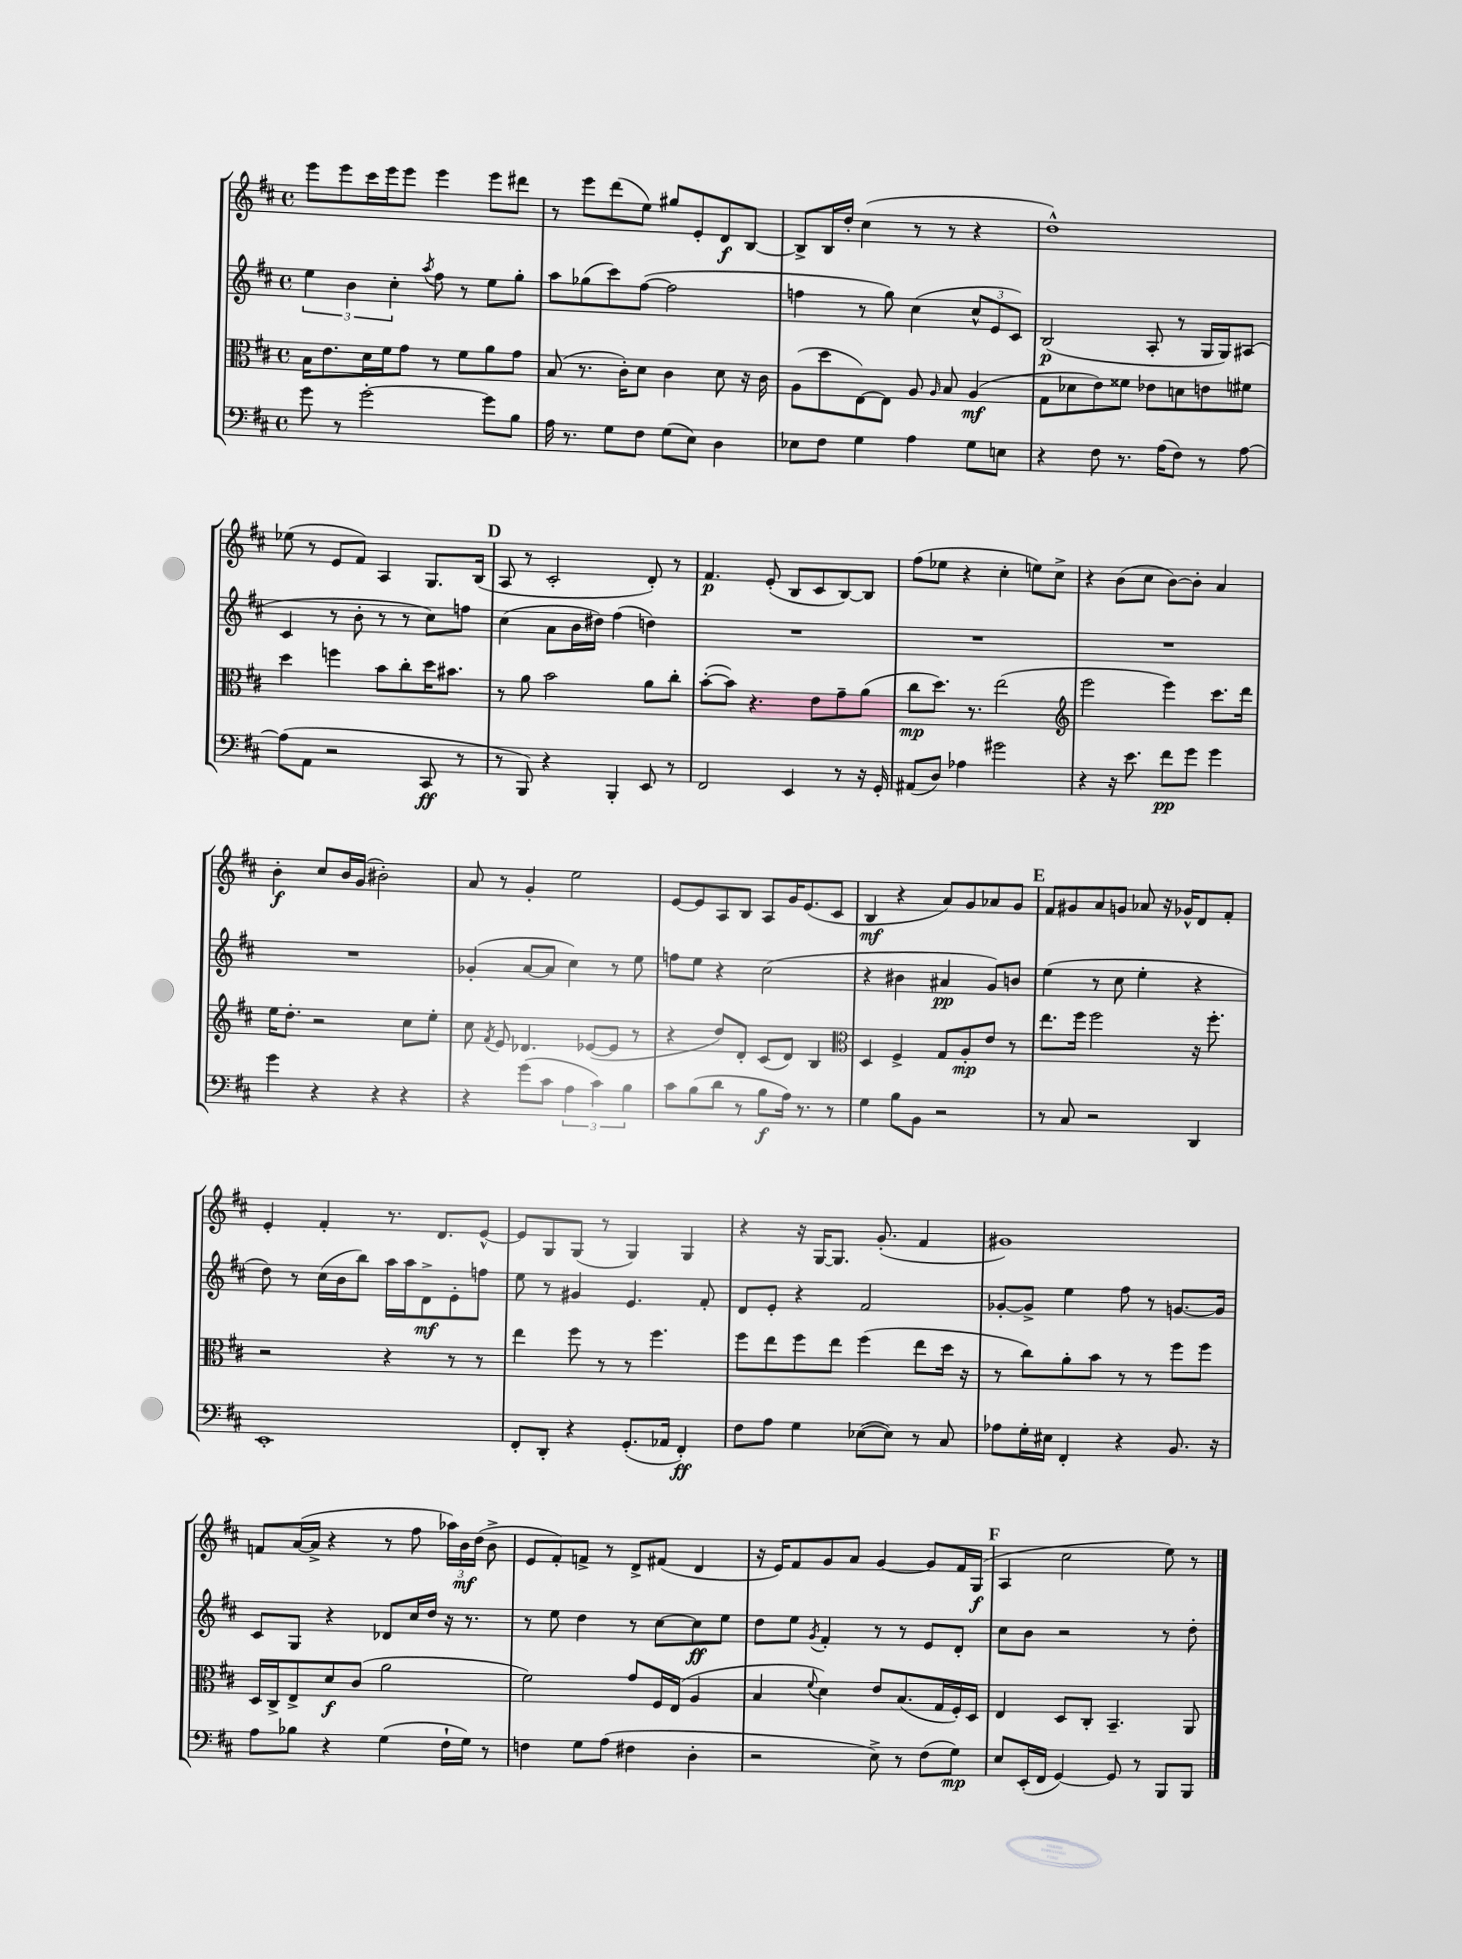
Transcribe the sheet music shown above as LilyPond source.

<<
\new StaffGroup <<
\new Staff = "s0" {
    \clef treble \key d \major \defaultTimeSignature \time 4/4
    \autoBeamOff e'''8[ e'''8 cis'''16 e'''16 e'''8] e'''4 e'''8[ dis'''8] |
    r8 e'''8[ d'''8( e''8]) gis''8[ e'8-. d'8\f b8]~ |
    b8[-> b16 d''16]-. cis''4( r8 r8 r4 |
    d''1-^) |
    ees''8( r8 e'8[ fis'8]) a4 g8.[ b16]( |
    \mark \markup { \bold "D" } a8 r8 cis'2-. d'8-.) r8 |
    fis'4.\p e'8-.( b8[ cis'8 b8~) b8] |
    fis''8[( ees''8] r4 cis''4-. e''8[) cis''8]-> |
    r4 b'8[( cis''8] b'8[~) b'8]-. a'4 |
    b'4-.\f cis''8[ b'16 g'16]( bis'2-.) |
    a'8 r8 g'4-. e''2 |
    e'8[~ e'8 a8 b8] a8[ g'16 e'8.( cis'8] |
    b4\mf r4 a'8[) g'8 aes'8 g'8] |
    \mark \markup { \bold "E" } fis'8[ gis'8 a'8 g'8] aes'8 r16 ges'16[-^ d'8 fis'8]-. |
    e'4-. fis'4-. r8. d'8.[ e'8]~-^ |
    e'8[ g8 g8]( r8 g4) g4 |
    r4 r16 g16[~ g8.] g'8.-.( fis'4 |
    gis'1) |
    f'8[ a'16~( a'16]-> r4 r8 fis''8 \tuplet 3/2 { aes''16[) b'16\mf d''16]( } b'8-> |
    e'8[ fis'8-.) f'8]-> r8 d'8[-> fis'8]( d'4 |
    r16 e'16[) fis'8 g'8 a'8] g'4~ g'8[ fis'16 g16]\f( |
    \mark \markup { \bold "F" } a4 cis''2 e''8) r8 \bar "|." |
}
\new Staff = "s1" {
    \clef treble \key d \major \defaultTimeSignature \time 4/4
    \autoBeamOff \tuplet 3/2 { e''4 b'4 cis''4-. } \acciaccatura { a''8 } fis''8 r8 e''8[ g''8]-. |
    a''8[ ges''8( cis'''8) fis''8]~( fis''2 |
    f''4 r8 g''8) cis''4( \tuplet 3/2 { cis''8[-^ e'8 cis'8]) } |
    b2\p( a8-. r8 g16[ g16) ais8]( |
    cis'4 r8 b'8-. r8 r8 cis''8[) f''8] |
    \mark \markup { \bold "D" } cis''4( a'8[ b'16 dis''16]) fis''4( d''4) |
    R1 |
    R1 |
    R1 |
    R1 |
    ges'4-.( a'8[~ a'8] cis''4) r8 e''8 |
    f''8[ e''8] r4 cis''2( |
    r4 bis'4 ais'4\pp g'8[) b'8] |
    \mark \markup { \bold "E" } e''4( r8 cis''8 e''4-. r4 |
    d''8) r8 cis''16[( b'16 b''8]) a''16[ a''16 d'8->\mf e'8-. f''8] |
    e''8 r8 gis'4 e'4. fis'8-. |
    d'8[ e'8]-. r4 fis'2 |
    ges'8[~-. ges'8]-> e''4 fis''8 r8 g'8.[~ g'16] |
    cis'8[ g8] r4 des'8[ cis''16 d''16] r16 r8. |
    r8 e''8 d''4 r8 cis''8[~ cis''8\ff e''8] |
    d''8[ e''8] \acciaccatura { g'8 } fis'4-. r8 r8 e'8[ d'8]-. |
    \mark \markup { \bold "F" } cis''8[ b'8] r2 r8 d''8-. \bar "|." |
}
\new Staff = "s2" {
    \clef alto \key d \major \defaultTimeSignature \time 4/4
    \autoBeamOff b16[ e'8. d'16 fis'16 g'8] r8 fis'8[ a'8 g'8] |
    b8( r8. cis'16[-.) d'8] cis'4 d'8 r16 cis'16 |
    a8[( d''8 e8~) e8] a8 \grace { a16 } b8 a4\mf( |
    g8[ des'8 e'8) fisis'8] ees'8[ d'8 e'8 fis'8] |
    d''4 f''4 b'8[ cis''8-. d''16 bis'8.] |
    \mark \markup { \bold "D" } r8 a'8 b'2 a'8[ cis''8]-. |
    b'8[~-.( b'8]) r4. e'8[ g'8-- a'8]( |
    cis''8[\mp d''8.]) r8. e''2( |
    \clef treble e'''2 e'''4) cis'''8.[ d'''16] |
    e''16[ d''8.]-. r2 cis''8[ e''8]-. |
    cis''8 \acciaccatura { fis'8 } e'8 des'4. ees'8[~( ees'8] r8 |
    r4 d''8[) d'8]-. cis'8[( d'8]) b4 |
    \clef alto d4 fis4-> g8[ a8-.\mp e'8] r8 |
    \mark \markup { \bold "E" } e''8.[ fis''16] fis''2 r16 fis''8.-. |
    r2 r4 r8 r8 |
    e''4 fis''8 r8 r8 fis''4. |
    fis''8[ e''8 fis''8 e''8] fis''4( e''8[ d''16] r16 |
    r8 cis''8[) a'8-. b'8] r8 r8 fis''8[ fis''8] |
    d16[ cis16-> e8-> d'8\f cis'8]( a'2 |
    fis'2) g'8[ fis16 e16]( a4 |
    b4 \appoggiatura { fis'8 } d'4) e'8[ b8.( g16 fis16-.) d16] |
    \mark \markup { \bold "F" } e4 d8[ cis8]-. b,4.-- a,8 \bar "|." |
}
\new Staff = "s3" {
    \clef bass \key d \major \defaultTimeSignature \time 4/4
    \autoBeamOff g'8 r8 g'2~-. g'8[ b8] |
    a16 r8. g8[ fis8] g8[( e8]) d4 |
    ees8[ fis8] g4 a4 g8[ e8] |
    r4 fis8 r8. a16[( fis8]) r8 a8~ |
    a8[( a,8] r2 cis,8\ff r8 |
    \mark \markup { \bold "D" } r8 b,,8) r4 b,,4-. e,8 r8 |
    fis,2 e,4 r8 r16 g,16-. |
    ais,8[( d8]) aes4 gis'2 |
    r4 r16 e'8. fis'8[\pp g'8] g'4 |
    g'4 r4 r4 r4 |
    r4 g'8[( cis'8] \tuplet 3/2 { a4 cis'4) b4 } |
    cis'8[ b8( d'8] r8 b8[\f a16]) r8. r8 |
    g4 b8[ b,8] r2 |
    \mark \markup { \bold "E" } r8 cis8 r2 d,4 |
    e,1-. |
    fis,8[-. d,8]-. r4 g,8.[-.( aes,16] fis,4-.\ff) |
    fis8[ a8] g4 ees8[~( ees8]) r8 cis8 |
    aes8[ g16-. eis16] fis,4-. r4 b,8. r16 |
    a8[ bes8] r4 g4( fis16[-! g16]) r8 |
    f4 g8[ a8]( fis4 d4-. |
    r2 e8->) r8 fis8[( g8]\mp) |
    \mark \markup { \bold "F" } e8[ e,16-.( fis,16] g,4~) g,8 r8 b,,8[ b,,8] \bar "|." |
}
>>
>>
\layout { \context { \Score \remove "Bar_number_engraver" } }
